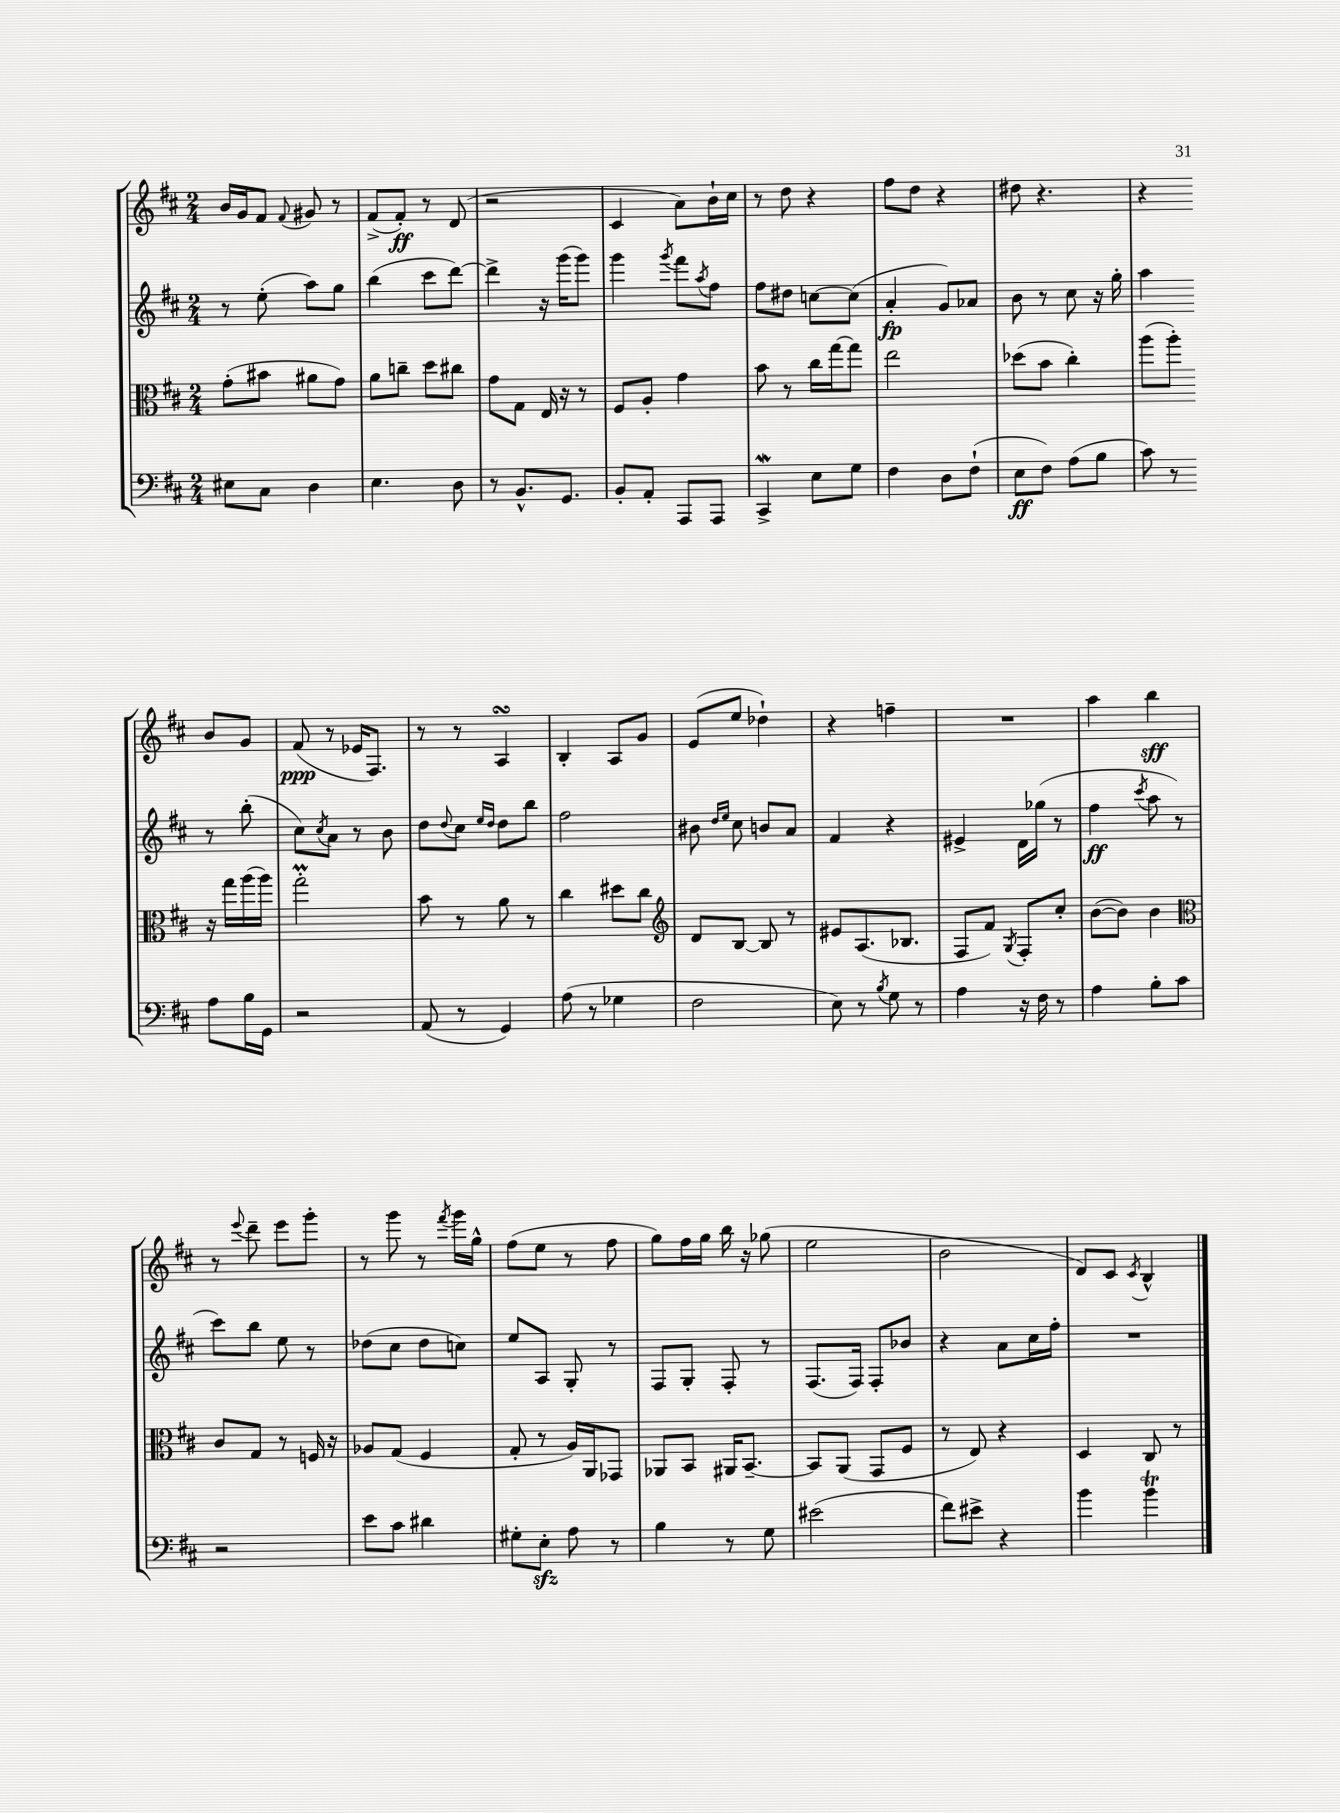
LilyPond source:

<<
\new StaffGroup <<
\new Staff = "s0" {
    \clef treble \key d \major \numericTimeSignature \time 2/4
    b'16 g'16 fis'8 \appoggiatura { fis'8 } gis'8 r8 |
    fis'8->( fis'8-.\ff) r8 d'8( |
    r2 |
    cis'4 a'8) b'16-! cis''16 |
    r8 d''8 r4 |
    fis''8 d''8 r4 |
    dis''8 r4. |
    r4 b'8 g'8 |
    fis'8\ppp( r8 ees'16 fis8.) |
    r8 r8 a4\turn |
    b4-. a8 g'8 |
    e'8( e''8 des''4-!) |
    r4 f''4-- |
    R2 |
    a''4 b''4\sff |
    r8 \appoggiatura { e'''8 } d'''8-- e'''8 g'''8-. |
    r8 g'''8 r8 \acciaccatura { fis'''8 } g'''16 g''16-^ |
    fis''8( e''8 r8 fis''8 |
    g''8) fis''16 g''16 b''16 r16 ges''8( |
    e''2 |
    b'2 |
    d'8) cis'8 \acciaccatura { cis'8 } b4-^ \bar "|." |
}
\new Staff = "s1" {
    \clef treble \key d \major \numericTimeSignature \time 2/4
    r8 e''8-.( a''8) g''8 |
    b''4( cis'''8 d'''8~) |
    d'''4-> r16 g'''16( g'''8) |
    g'''4 \acciaccatura { g'''8 } fis'''8 \acciaccatura { a''8 } fis''8 |
    fis''8 dis''8 c''8~ c''8( |
    a'4-.\fp g'8) aes'8 |
    b'8 r8 cis''8 r16 g''16-. |
    a''4 r8 b''8-.( |
    cis''8) \acciaccatura { cis''8 } a'8 r8 b'8 |
    d''8 \appoggiatura { d''8 } cis''8 \grace { e''16 d''16 } d''8 b''8 |
    fis''2 |
    bis'8 \grace { d''16 e''16 } cis''8 b'8 a'8 |
    fis'4 r4 |
    eis'4-> d'16 ges''16( r8 |
    fis''4\ff \acciaccatura { cis'''8 } a''8 r8 |
    cis'''8) b''8 e''8 r8 |
    des''8( cis''8 des''8 c''8) |
    e''8 a8 g8-. r8 |
    fis8 g8-. fis8-. r8 |
    fis8.( fis16) fis8-. bes'8 |
    r4 a'8 cis''16 fis''16-. |
    R2 \bar "|." |
}
\new Staff = "s2" {
    \clef alto \key d \major \numericTimeSignature \time 2/4
    g'8-.( bis'8 ais'8 g'8) |
    a'8 c''8-- d''8 cis''8 |
    g'8 g8 e16 r16 r8 |
    fis8 a8-. g'4 |
    b'8 r8 cis''16 g''16~ g''8 |
    e''2 |
    des''8( b'8 cis''4-.) |
    a''8( a''8-.) r16 g''16 a''16( a''16) |
    g''2-.\prall |
    b'8 r8 a'8 r8 |
    cis''4 dis''8 cis''8 |
    \clef treble d'8 b8~ b8 r8 |
    eis'8 a8.( bes8. |
    fis8 fis'8) \acciaccatura { g8 } fis8-. cis''8-. |
    b'8~( b'8) b'4 |
    \clef alto cis'8 g8 r8 f16 r16 |
    aes8 g8( fis4 |
    g8-. r8 a16) a,16 ges,8 |
    aes,8 b,8 ais,16 b,8.~-- |
    b,8 a,8( g,8 fis8 |
    r8 e8) r4 |
    d4 cis8 r8 \bar "|." |
}
\new Staff = "s3" {
    \clef bass \key d \major \numericTimeSignature \time 2/4
    eis8 cis8 d4 |
    e4. d8 |
    r8 b,8.-^ g,8. |
    b,8-. a,8-. a,,8 a,,8 |
    cis,4->\mordent e8 g8 |
    fis4 d8 fis8-!( |
    e8\ff fis8) a8( b8 |
    cis'8) r8 a8 b16 g,16 |
    r2 |
    a,8( r8 g,4) |
    a8( r8 ges4 |
    fis2 |
    e8) r8 \acciaccatura { b8 } g8 r8 |
    a4 r16 fis16 r8 |
    a4 b8-. cis'8 |
    r2 |
    e'8 cis'8 dis'4 |
    gis8-. e8-.\sfz a8 r8 |
    b4 r8 g8 |
    eis'2( |
    fis'8) eis'8-> r4 |
    b'4 b'4\trill \bar "|." |
}
>>
>>
\layout { \context { \Score \remove "Bar_number_engraver" } }
